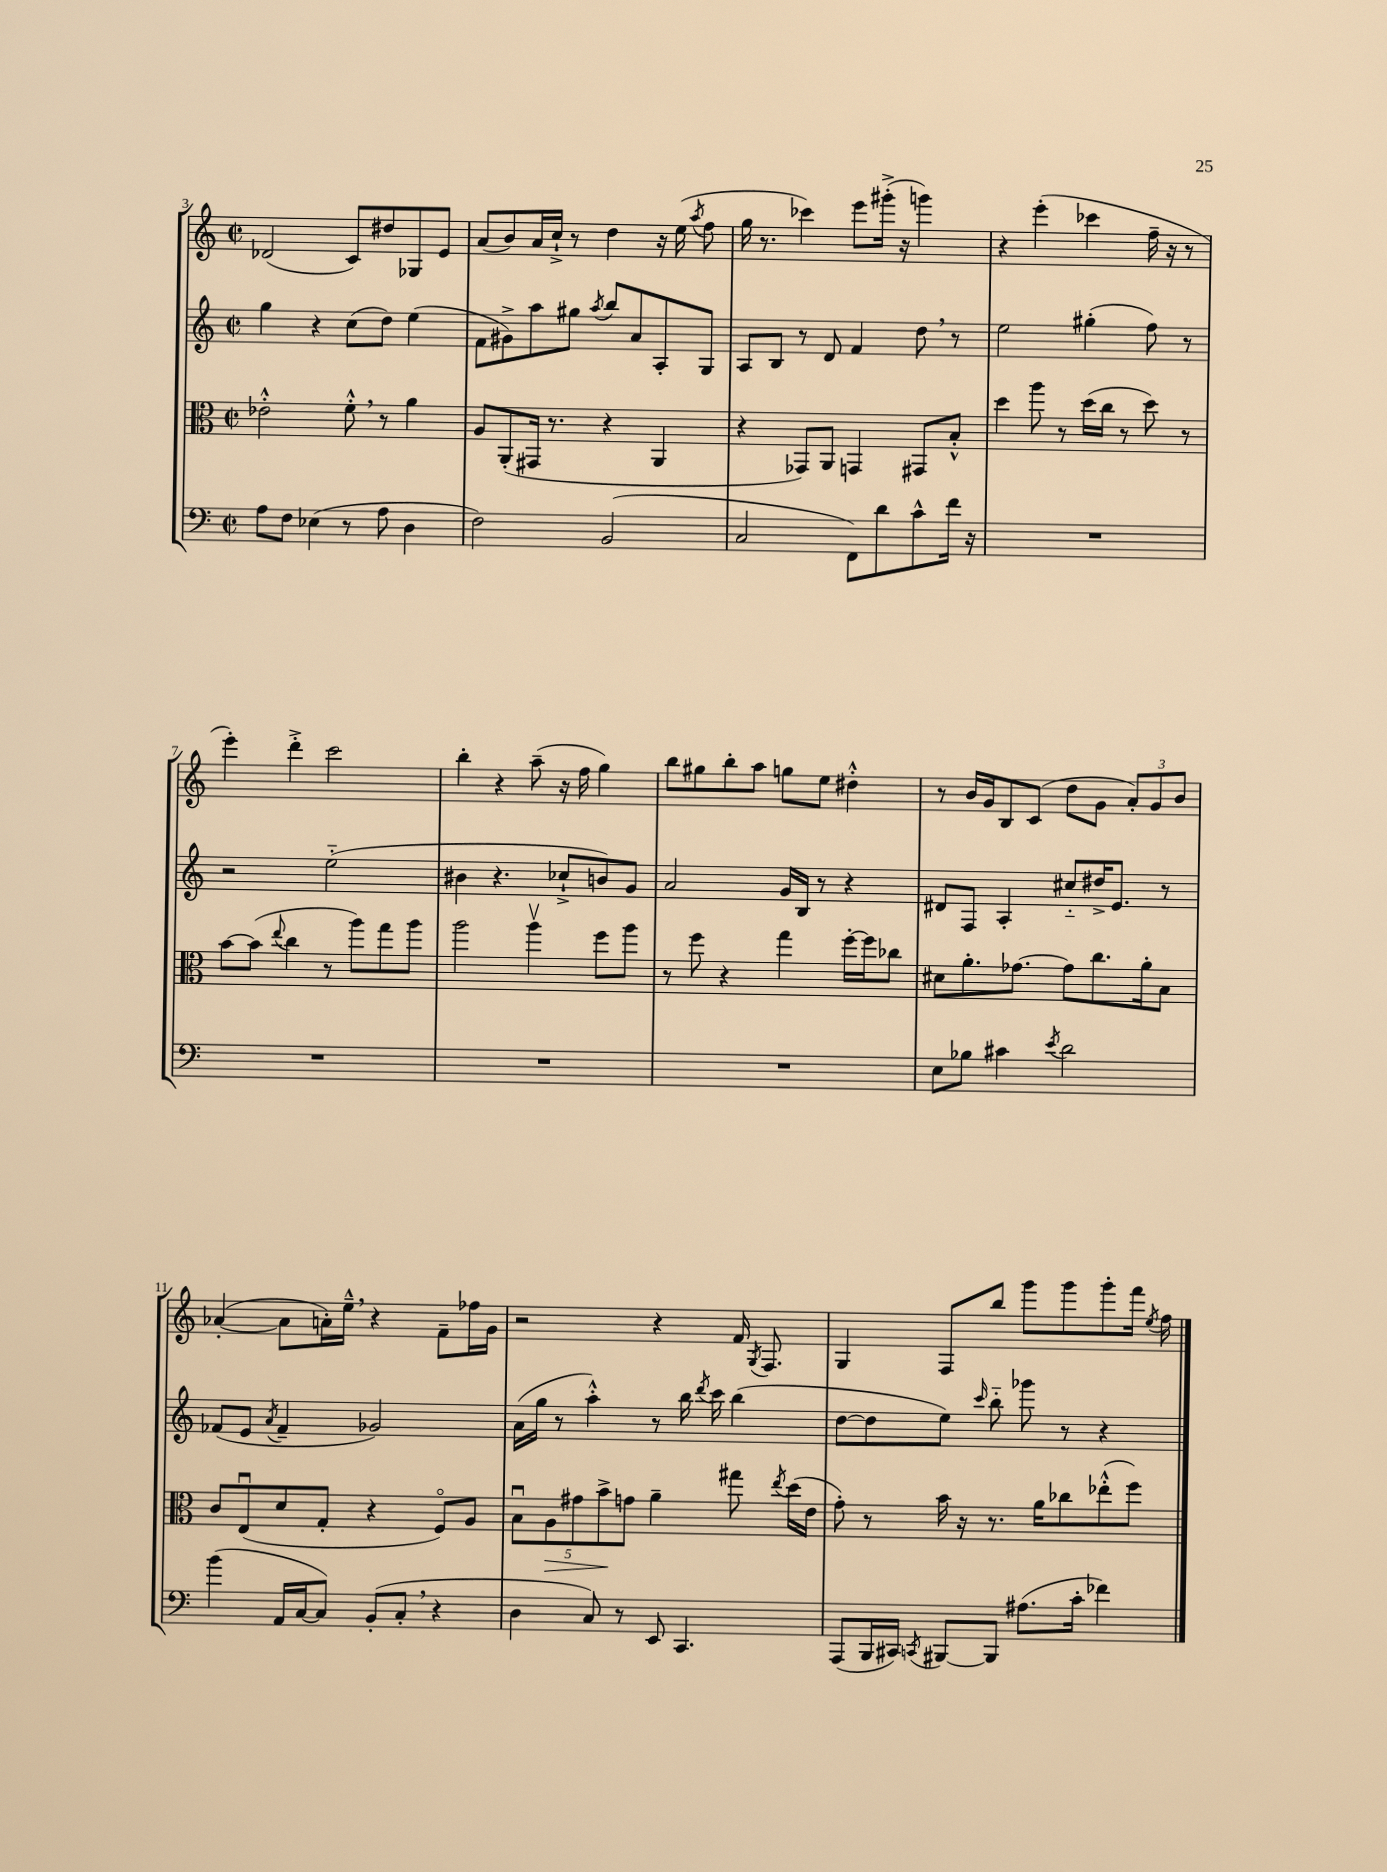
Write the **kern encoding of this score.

**kern	**kern	**dynam	**kern	**kern
*part4	*part3	*part3	*part2	*part1
*staff4	*staff3	*staff3	*staff2	*staff1
*clefF4	*clefC3	*	*clefG2	*clefG2
*k[]	*k[]	*	*k[]	*k[]
*M2/2	*M2/2	*	*M2/2	*M2/2
*met(c|)	*met(c|)	*	*met(c|)	*met(c|)
=3	=3	=3	=3	=3
8A\L	2e-X'^^\	.	4gg\	(2d-X/
8F\J	.	.	.	.
(4E-X\	.	.	4r	.
8r	8f'^^,\	.	(8cc\L	8c/L)
8A\	8r	.	8dd\J)	8dd#X/
4D\	4a\	.	(4ee\	8G-X/
.	.	.	.	8e/J
=4	=4	=4	=4	=4
2F\)	8A/L	.	8f\L	(8a/L
.	(8AA'/	.	8g#X^\)	8b/)
.	16GG#X/Jk	.	8aa\	16a/L
.	8.r	.	.	16cc`^/JJ
.	.	.	8gg#X\J	8r
.	.	.	8qaa/	.
(2BB/	4r	.	8bb/L	4dd\
.	.	.	8a/	.
.	4AA/	.	8A'/	16r
.	.	.	.	(16ee\
.	.	.	.	8qaa/
.	.	.	8G/J	8ff\
=5	=5	=5	=5	=5
2C/	4r	.	8A/L	16gg\
.	.	.	.	8.r
.	.	.	8B/J	.
.	8GG-X/L)	.	8r	4ccc-X\)
.	8AA/J	.	8d/	.
8FF\L)	4GGn/	.	4f/	8eee\L
8d\	.	.	.	(16ggg#X'^\Jk
.	.	.	.	16r
8c^^\	8GG#X/L	.	8dd,\	4gggn\)
16f\Jk	8B'^^/J	.	8r	.
16r	.	.	.	.
=6	=6	=6	=6	=6
1r	4dd\	.	2ee\	4r
.	8aa\	.	.	(4eee'\
.	8r	.	.	.
.	(16dd\LL	.	(4gg#X'\	4ccc-X\
.	16cc\JJ	.	.	.
.	8r	.	.	.
.	8dd\)	.	8ff\)	16ff~\
.	.	.	.	16r
.	8r	.	8r	8r
!!LO:LB:g=z
=7	=7	=7	=7	=7
1r	[8b\L	.	2r	4eee'\)
.	(8b\J]	.	.	.
.	8qqee/	.	.	.
.	4cc\	.	.	4ddd'^\
.	8r	.	(2ee\	2ccc\
.	8aa\L)	.	.	.
.	8gg\	.	.	.
.	8aa\J	.	.	.
=8	=8	=8	=8	=8
1r	2aa\	.	4b#X\	4bb'\
.	.	.	4.r	4r
.	4aav\	.	.	(8aa~\
.	.	.	8cc-X`^/L	16r
.	.	.	.	16ff\
.	8ff\L	.	8bn/)	4gg\)
.	8aa\J	.	8g/J	.
=9	=9	=9	=9	=9
1r	8r	.	2a/	8bb\L
.	8ff\	.	.	8gg#X\
.	4r	.	.	8bb'\
.	.	.	.	8aa\J
.	4gg\	.	16g/LL	8ggn\L
.	.	.	16B/JJ	.
.	.	.	8r	8ee\J
.	[16ff'\LL	.	4r	4dd#X'^^\
.	16ff\J]	.	.	.
.	8cc-X\J	.	.	.
=10	=10	=10	=10	=10
8E\L	8d#X\L	.	8d#X/L	8r
8B-X\J	8.a'\	.	8F/J	16b/LL
.	.	.	.	16g/J
4c#X\	.	.	4A'/	8B/
.	[8.g-X\J	.	.	.
.	.	.	.	(8c/J
8qe/	.	.	.	.
2d\	8g-\L]	.	8cc#X/L	8dd\L
.	8.cc\	.	16dd#X^/K	8g\J
.	.	.	8.e/J	.
.	.	.	.	12a'/L)
.	16a'\k	.	.	.
.	.	.	.	12g/
.	8B\J	.	8r	.
.	.	.	.	12b/J
!!LO:LB:g=z
=11	=11	=11	=11	=11
(4b\	8c/L	.	(8f-X/L	([4a-X'/
.	(8Eu/	.	8e/J	.
.	.	.	8qa/	.
16AA/LL	8d/	.	4f-~/	8a-\L]
[16C/J	.	.	.	.
8C/J])	8G'/J	.	.	16an'\L)
.	.	.	.	16ee~^^,\JJ
(8BB'/L	4r	.	2g-X/)	4r
8C',/J	.	.	.	.
4r	8F/L)	.	.	8f~\L
.	8A/J	.	.	16ff-X\L
.	.	.	.	16g\JJ
=12	=12	=12	=12	=12
4D\	10Bu\L	.	(16a\LL	2r
.	.	.	16gg\JJ	.
!	!	!LO:HP:b	!	!
.	10A\	>	.	.
.	.	.	8r	.
.	10g#X\	.	.	.
8C/)	.	.	4aa'^^\)	.
.	10b^\	.	.	.
8r	.	.	.	.
.	10gn\J	]	.	.
8EE/	4a~\	.	8r	4r
4.CC/	.	.	16bb\	.
.	.	.	8qddd/	.
.	.	.	16ccc\	.
.	8gg#X\	.	(4bb\	16f/
.	.	.	.	8qG/
.	.	.	.	8.F/
.	8qee/	.	.	.
.	(16dd\LL	.	.	.
.	16e\JJ	.	.	.
=13	=13	=13	=13	=13
(8AAA/L	8g'\)	.	[8dd\L	4G/
16BBB/L	8r	.	8dd\]	.
16CC#X/JJ)	.	.	.	.
8qCCn/	.	.	.	.
[8BBB#X/L	16b\	.	8ee\J)	8F/L
.	16r	.	.	.
.	.	.	16qqccc/	.
8BBB#/J]	8.r	.	8bb\	8bb/J
(8.A#X\L	.	.	8ggg-X\	8ggg\L
.	16a\KL	.	.	.
.	8cc-X\	.	8r	8ggg\
16c'\Jk	.	.	.	.
4f-X\)	(8ee-X'^^\	.	4r	8ggg'\
.	8ff\J)	.	.	16fff\Jk
.	.	.	.	8qee/
.	.	.	.	16ff\
==	==	==	==	==
*-	*-	*-	*-	*-
